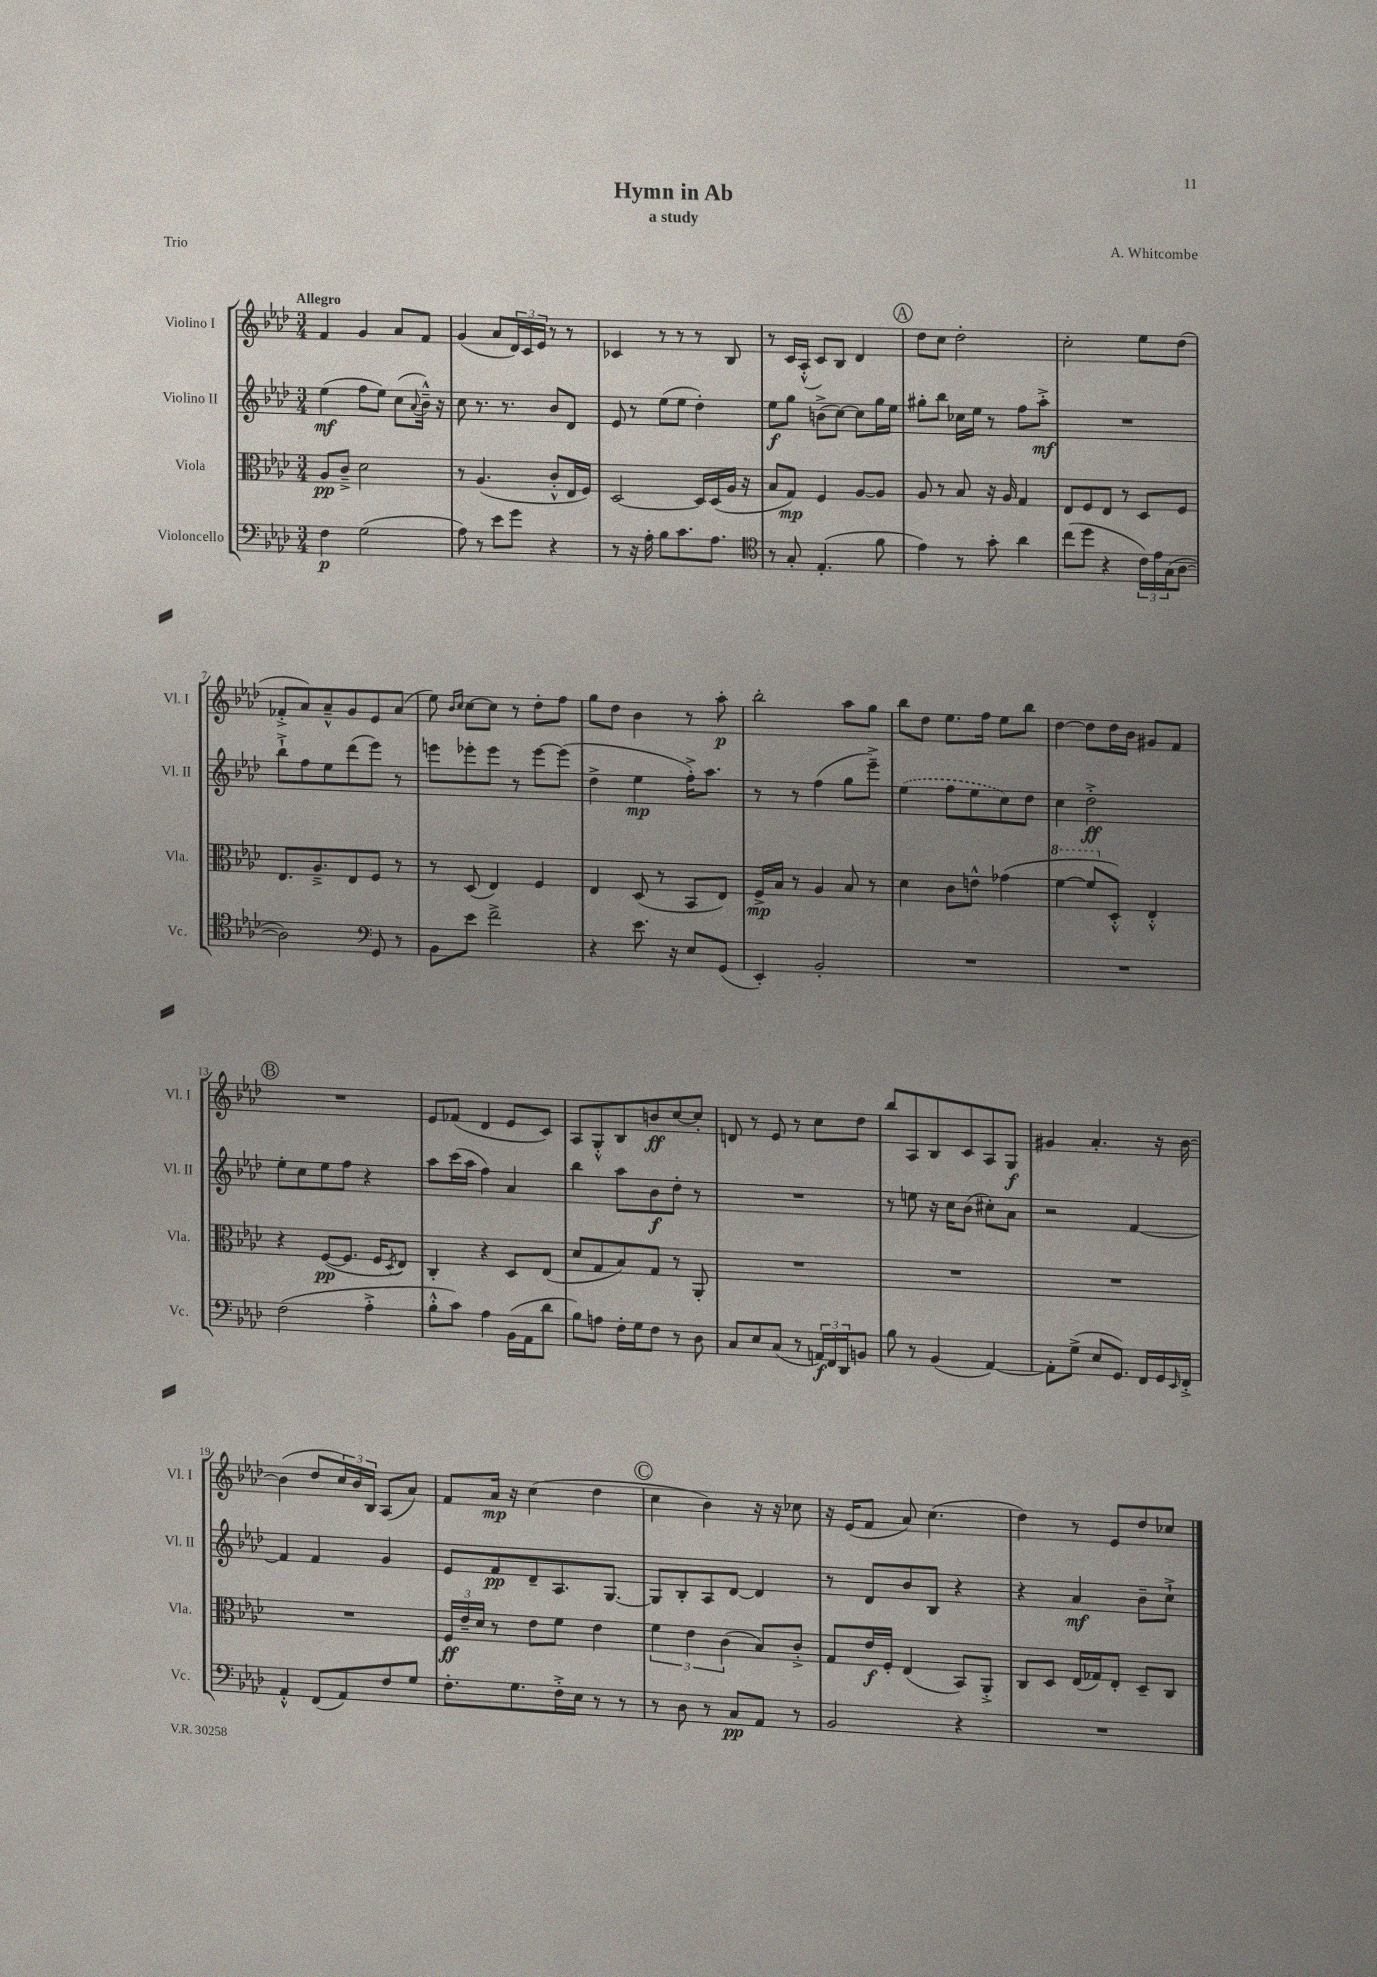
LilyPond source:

\header { title = "Hymn in Ab" composer = "A. Whitcombe" subtitle = "a study" piece = "Trio" }
<<
\new StaffGroup <<
\new Staff = "s0" \with { instrumentName = "Violino I" shortInstrumentName = "Vl. I" } {
    \clef treble \key aes \major \numericTimeSignature \time 3/4 \tempo "Allegro"
    f'4 g'4 aes'8 f'8 |
    g'4( aes'8 \tuplet 3/2 { des'16) c'16 ees'16 } r8 r8 |
    ces'4 r8 r8 r8 bes8 |
    r8 c'16 aes16-.-^( c'8) bes8 des'4 |
    \mark \markup { \circle "A" } des''8 c''8 des''2-. |
    c''2-. ees''8 des''8( |
    fes'8-.-> aes'8) aes'8---^ g'8 ees'8 aes'8( |
    ees''8) \grace { bes'16 c''16 } c''8~ c''8 r8 des''8-. f''8 |
    g''8 des''8 bes'4 r8 aes''8-.\p |
    bes''2-. aes''8 g''8 |
    bes''8 des''8 ees''8. f''16 ees''8 bes''8 |
    des''4~ des''8 des''16 bes'16 gis'8 f'8 |
    \mark \markup { \circle "B" } R2. |
    ees'8 fes'8( des'4 ees'8 c'8) |
    aes8 g8-.-^ bes8 b'8\ff c''8~ c''8-. |
    d'8 r8 ees'8 r8 c''8 des''8 |
    bes''8 aes8 bes8 c'8 aes8 g8\f |
    gis'4 aes'4.-. r16 bes'16~ |
    bes'4( des''8 \tuplet 3/2 { c''16) bes'16 bes16 } aes8( aes'8) |
    f'8 aes'16\mp r16 c''4( des''4 |
    \mark \markup { \circle "C" } c''4 bes'4) r16 r16 ces''8 |
    r16 ees'16( f'8 aes'8) c''4.( |
    des''4) r8 ees'8 des''8 ces''8 \bar "|." |
}
\new Staff = "s1" \with { instrumentName = "Violino II" shortInstrumentName = "Vl. II" } {
    \clef treble \key aes \major \numericTimeSignature \time 3/4
    ees''4\mf( f''8 ees''8) c''8( \appoggiatura { aes'8 } bes'16---^) r16 |
    c''8 r8. r8. bes'8 des'8 |
    ees'8 r8 ees''8( ees''8 des''4-.) |
    ees''8\f g''8 b'8->( c''8~) c''8 g''16 ees''16 |
    \mark \markup { \circle "A" } gis''8-. bes''8 ces''16 ees''16 r8 f''8 aes''8-.->\mf |
    R2. |
    bes''8-!-> f''8 ees''8 des'''8( ees'''8) r8 |
    e'''8 ees'''8-. ees'''8 r8 ees'''8~ ees'''8( |
    des''4-> ees''4\mp f''16-.->) aes''8. |
    r8 r8 f''4( g''8 ees'''8--->) |
    \once \slurDashed ees''4( f''8 ees''8 c''8) des''8 |
    c''4 des''2-.->\ff |
    \mark \markup { \circle "B" } ees''8-. c''8 ees''8 f''8 r4 |
    aes''8 c'''16( aes''16 f''4) aes'4 |
    bes''4 aes''8 bes'8\f des''8-. r8 |
    R2. |
    r8 e''8 r16 c''16 bes'8( cis''8-.) aes'8 |
    r2 f'4~ |
    f'4 f'4 g'4 |
    ees'8 f'8\pp des'8-- aes8. g8.~ |
    \mark \markup { \circle "C" } g8 bes8-. aes8 des'8~ des'4 |
    r8 des'8 bes'8 bes8 r4 |
    r4 aes'4\mf bes'8-- c''8-!-> \bar "|." |
}
\new Staff = "s2" \with { instrumentName = "Viola" shortInstrumentName = "Vla." } {
    \clef alto \key aes \major \numericTimeSignature \time 3/4
    aes8\pp c'8---> des'2 |
    r8 aes4.( c'8-.-^ ees16 f16) |
    des2~ des16 des16( aes16 r16 |
    bes8 g8\mp) f4 aes8~ aes8 |
    \mark \markup { \circle "A" } aes8 r8 bes8 r16 aes16 g4 |
    ees8 f8 ees8 r8 des8 f8 |
    ees8. aes8.---> ees8 f8 r8 |
    r8 des8( ees4) f4 |
    ees4 des8( r8 bes,8 ees8) |
    f16->\mp bes16 r8 aes4 bes8 r8 |
    des'4 c'8 e'8-^ ges'4( |
    \ottava #1 f''4~ f''8 \ottava #0 des8-.-^) ees4-.-^ |
    \mark \markup { \circle "B" } r4 f8~\pp( f8. f16 \acciaccatura { des8 } ees8) |
    c4-. r4 des8 ees8( |
    des'8 g8 bes8) g8 r8 aes,8-. |
    R2. |
    R2. |
    R2. |
    R2. |
    \tuplet 3/2 { f16\ff ees'16-- des'16 } r8 ees'8 f'8 ees'4 |
    \mark \markup { \circle "C" } \tuplet 3/2 { f'4 ees'4 c'4( } bes8) c'8-.-> |
    g8 ees'16\f f16-. ees4( bes,8) aes,8-.-> |
    c8 des8 ees16( ges16) ees8-. des8-- c8 \bar "|." |
}
\new Staff = "s3" \with { instrumentName = "Violoncello" shortInstrumentName = "Vc." } {
    \clef bass \key aes \major \numericTimeSignature \time 3/4
    f4\p g2( |
    aes8) r8 ees'8 g'8 r4 |
    r8 r16 aes16-. bes8 c'8. aes8. |
    \clef tenor r8 g8-. ees4.-.( f'8 |
    \mark \markup { \circle "A" } ees'4) r8 g'8-. aes'4 |
    c''8( des''8 r4 \tuplet 3/2 { c'16) ees'16 g16( } aes8~ |
    aes2) \clef bass g,8 r8 |
    bes,8 ees'8 f'2-> |
    r4 ees'8. r16 ees8 g,8( |
    ees,4-.) bes,2-. |
    R2. |
    R2. |
    \mark \markup { \circle "B" } f2( aes4-.-> |
    bes8-.-^ c'8) aes4 bes,16( aes,16 des'8 |
    bes8) a8 f16-. g16 f8 r8 des8 |
    c8 ees8 c8( r8 \tuplet 3/2 { a,16\f) f,16 des,16 } b,8 |
    bes8 r8 bes,4( aes,4~) |
    aes,8-. g8->( ees8 g,8.) f,16 g,16 \grace { ees,16 } f,16-.-> |
    aes,4-.-^ f,8( aes,8) f8 g8 |
    f8.-. g8. f16-.-> ees16 r8 r8 |
    \mark \markup { \circle "C" } r8 des8 r8 c8\pp aes,8 r8 |
    bes,2 r4 |
    R2. \bar "|." |
}
>>
>>
